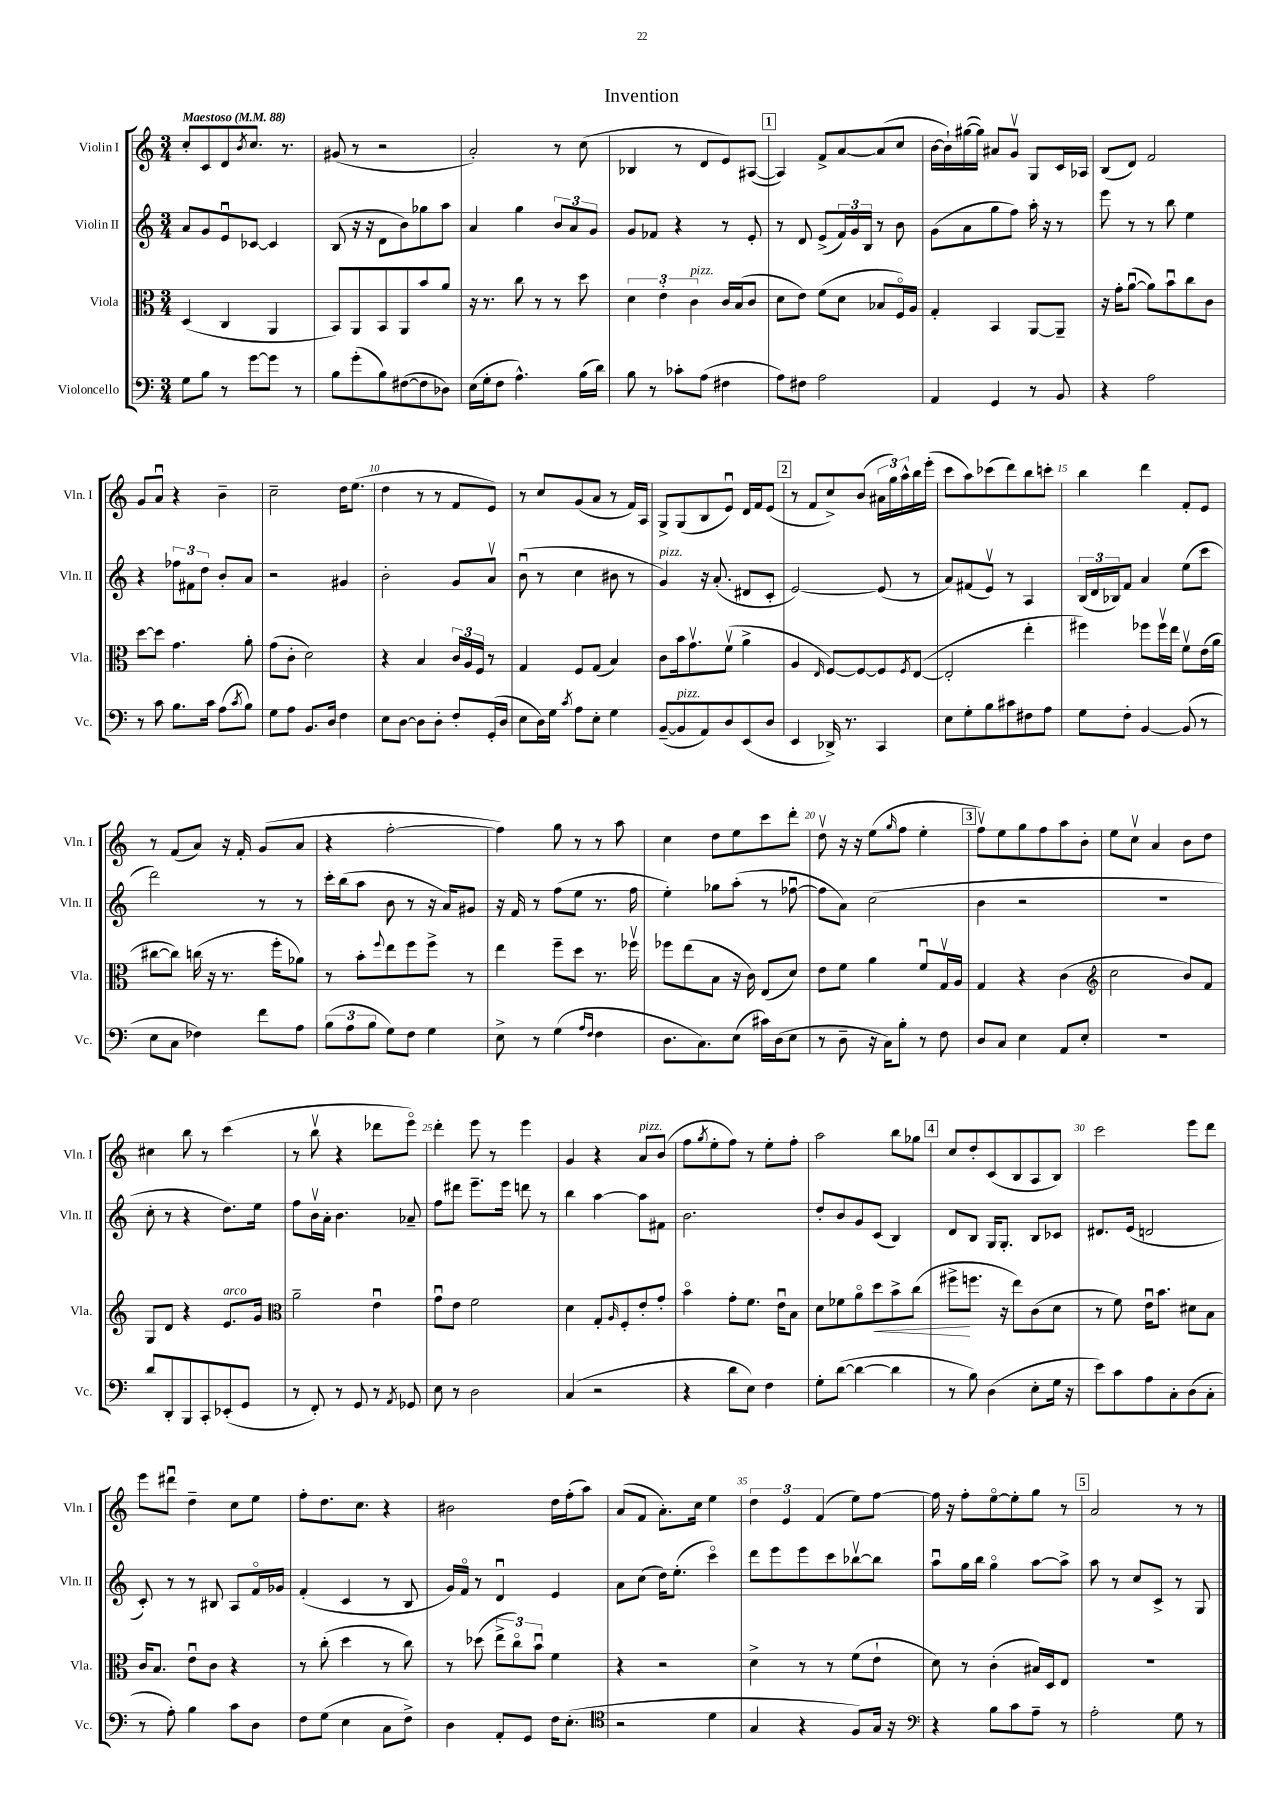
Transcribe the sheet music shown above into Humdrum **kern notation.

**kern	**kern	**dynam	**kern	**kern
*part4	*part3	*part3	*part2	*part1
*staff4	*staff3	*staff3	*staff2	*staff1
*I"Violoncello	*I"Viola	*	*I"Violin II	*I"Violin I
*I'Vc.	*I'Vla.	*	*I'Vln. II	*I'Vln. I
*clefF4	*clefC3	*	*clefG2	*clefG2
*k[]	*k[]	*	*k[]	*k[]
*M3/4	*M3/4	*	*M3/4	*M3/4
*MM88	*MM88	*	*MM88	*MM88
=1	=1	=1	=1	=1
!	!	!	!	!LO:TX:a:B:t=Maestoso
8G\L	(4D/	.	8a/L	8cc'/L
8B\J	.	.	8g/	8c/
8r	4C/	.	8eu/	8d/
.	.	.	.	8qb/
[8g\L	.	.	[8c-X/J	8.cc/J
8g\J]	4AA/	.	4c-/]	.
.	.	.	.	8.r
8r	.	.	.	.
=2	=2	=2	=2	=2
8B\L	8BB/L)	.	(8B/	(8g#X/
(8g'\	8AA/	.	16r	8r
.	.	.	16r	.
8B\)	8BB/	.	8d\L	2r
([8F#X\	8AA/	.	8b\)	.
8F#\]	8b/	.	8gg-X\	.
8D-X\J)	8a/J	.	8aa\J	.
=3	=3	=3	=3	=3
(16E\LL	16r	.	4a/	2a'/)
16G'\J	8.r	.	.	.
8F\J	.	.	.	.
4.A^^\)	8cc\	.	4gg\	.
.	8r	.	.	.
.	8r	.	12b/L	8r
.	.	.	12a/	.
(16B\LL	8dd\	.	.	(8cc\
.	.	.	12g/J	.
16d\JJ)	.	.	.	.
=4	=4	=4	=4	=4
8B\	6d\	.	8g/L	4B-X/
8r	.	.	8f-X/J	.
.	6e'\	.	.	.
8c-X'\L	.	.	4r	8r
!	!LO:TX:a:i:t=pizz.	!	!	!
.	6c\	.	.	.
(8A\J	.	.	.	8d/L
4F#X\	16c/LL	.	8r	8e/)
.	(16B/J	.	.	.
.	8c/J	.	8e'/	([8A#X/J
!!LO:REH:place=s1:t=1
=5	=5	=5	=5	=5
8A\L)	8d\L	.	8r	4A#/])
8F#X\J	8e\J)	.	8d/	.
2A\	(8f\L	.	(8e^/L	8f^/L
.	8d\J	.	24f/L)	[8a/
.	.	.	24g/	.
.	.	.	24B/JJ	.
.	8B-X/L	.	8r	(8a/]
.	16F/L)	.	8b\	8cc/J
.	16A/JJ	.	.	.
=6	=6	=6	=6	=6
4AA/	4G'/	.	(8g\L	[16b\LL
.	.	.	.	16b`\])
.	.	.	8a\	([16gg#X\
.	.	.	.	16gg#\JJ])
4GG/	4BB/	.	8gg\	8a#X/L
.	.	.	8ff\J)	8gv/J
8r	[8AA/L	.	16aa'\	8G/L
.	.	.	16r	.
8BB/	8AA~/J]	.	8r	16c/L
.	.	.	.	16A-X/JJ
=7	=7	=7	=7	=7
4r	16r	.	8eee\	(8B/L
.	16g'\KL	.	.	.
.	([8au\J	.	8r	8d/J)
2A\	8a\L])	.	8r	2f/
.	8bu\	.	8bb\	.
.	8cc\	.	4ee\	.
.	8c\J	.	.	.
!!LO:LB:g=z
=8	=8	=8	=8	=8
8r	[8dd\L	.	4r	8g/L
8c\	8dd\J]	.	.	8au/J
8.B\L	4.g\	.	12ff-X\L	4r
.	.	.	12f#X\	.
.	.	.	12dd\J	.
16c\Jk	.	.	.	.
(8A\L	.	.	8b'/L	4b~\
8qc/	.	.	.	.
8B\J)	8a'\	.	8a/J	.
=9	=9	=9	=9	=9
8G\L	(8g\L	.	2r	2cc~\
8A\J	8c'\J	.	.	.
8.BB/L	2d\)	.	.	.
16D/Jk	.	.	.	.
4F\	.	.	4g#X/	16dd\KL
.	.	.	.	(8.ee\J
=10	=10	=10	=10	=10
8E\L	4r	.	2b'\	4dd\
[8D\J	.	.	.	.
8D\L]	4B/	.	.	8r
8D'\J	.	.	.	8r
8F'/L	24c/LL	.	8g/L	8f/L
.	24A/	.	.	.
.	24F/JJ	.	.	.
(16GG'/L	8r	.	8av/J	8e/J)
16D/JJ	.	.	.	.
=11	=11	=11	=11	=11
8E\L	4G/	.	(8bu\	8r
16D\L)	.	.	8r	8cc/L
16G\JJ	.	.	.	.
8qc/	.	.	.	.
8A\L	8F/L	.	4cc\	(8g/
8E'\J	(8G/J	.	.	8a/J
4G\	4B/)	.	8b#X\	8r
.	.	.	8r	16f/LL)
.	.	.	.	16A/JJ
=12	=12	=12	=12	=12
!	!	!	!LO:TX:a:i:t=pizz.	!
([8BB~/L	8c\L	.	4g/)	8G^/L
!LO:TX:a:i:t=pizz.	!	!	!	!
8BB/]	16b\k	.	.	(8G/
.	8.gv\	.	.	.
8AA/)	.	.	16r	8B/
.	.	.	(8.a'/	.
8D/	(8fv\J	.	.	8eu/J)
(8EE/	4a^\	.	8d#X/L	16d/LL
.	.	.	.	16f/J
8D/J	.	.	8c'/J	(8e/J
!!LO:REH:place=s1:t=2
=13	=13	=13	=13	=13
4EE/	4A/	.	[2e/)	8r
.	.	.	.	8f/L
.	16qqE/	.	.	.
16DD-X^/)	[8F/L)	.	.	8cc^/)
8.r	.	.	.	.
.	8F/_	.	.	(8b/J
4CC/	8F/]	.	(8e/]	24a#X\LL
.	.	.	.	24gg\)
.	.	.	.	24aa^^\
.	8qF/	.	.	.
.	([8E/J	.	8r	16bb\
.	.	.	.	(16eee'\JJ
=14	=14	=14	=14	=14
8E\L	2E'/]	.	8a/L)	8ccc\L
8G'\	.	.	(8f#X/	8aa\)
8B\	.	.	8ev/J)	(8ccc-X\
8c#X\	.	.	8r	8ddd\)
8F#X\	4ee'\	.	4A/	8bb\
8A\J	.	.	.	8cccn'\J
=15	=15	=15	=15	=15
8G\L	4ff#X\)	.	(24B/LL	4bb\
.	.	.	24d/	.
.	.	.	24B-X/J)	.
8F'\J	.	.	8f/J	.
[4BB/	8ff-X\L	.	4a/	4ddd\
.	16ff-v\L	.	.	.
.	16ee\JJ	.	.	.
(8BB/]	8fv\L	.	(8ee\L	8f'/L
8r	(16e\L	.	8ccc\J	8e/J
.	16a\JJ	.	.	.
!!LO:LB:g=z
=16	=16	=16	=16	=16
8E\L	[8cc#X\L	.	2ddd\)	8r
8C\J	8cc#\J])	.	.	(8f/L
4F-X\)	(16ccn\	.	.	8a/J)
.	16r	.	.	.
.	8.r	.	.	16r
.	.	.	.	16f'/
8f\L	.	.	8r	(8g/L
.	16ff'\KL	.	.	.
8A\J	8a-X\J)	.	8r	8a/J
=17	=17	=17	=17	=17
(12B\L	8r	.	16ccc'\LL	4r
.	.	.	(16bb\J	.
12A\	.	.	.	.
.	8b'\L	.	8aa\J	.
12B\J	.	.	.	.
.	8qqff/	.	.	.
8G\L)	8ee\	.	8b\	[2ff'\
8F\J	8ff\	.	8r	.
4G\	8ff^\J	.	16r	.
.	.	.	16a/KL)	.
.	8r	.	8g#X/J	.
=18	=18	=18	=18	=18
8E^\	4ee\	.	16r	4ff\])
.	.	.	16f/	.
8r	.	.	8r	.
(4G\	8ff~\L	.	(8ff\L	8gg\
.	8dd\J	.	8ee\J	8r
16qqA/LL	.	.	.	.
16qqF/JJ	.	.	.	.
4F\	8.r	.	8.r	8r
.	.	.	.	8aa\
.	16ff-Xv\	.	16ff\	.
=19	=19	=19	=19	=19
8.D\L	8ff-X\L	.	4ee'\)	4cc\
.	(8ee\	.	.	.
8.C\)	.	.	.	.
.	8B\J	.	8gg-X\L	8dd\L
(8E\J	16r	.	(8aa'\J	8ee\
.	16c\)	.	.	.
16c#X\LL)	(8E/L	.	8r	8ccc\
(16D\J	.	.	.	.
8E\J	8d/J)	.	[8ff-Xu\	8ddd'\J
=20	=20	=20	=20	=20
8r	8e\L	.	8ff-\L]	8ddv\
8D~\	8f\J	.	8a\J)	16r
.	.	.	.	16r
16r	4a\	.	(2cc\	(8ee\L
16C\KL)	.	.	.	.
.	.	.	.	16qqgg/
8B'\J	.	.	.	8ff\J
8r	8fu/L	.	.	4ee'\
8F\	16Gv/L	.	.	.
.	16A/JJ	.	.	.
!!LO:REH:place=s1:t=3
=21	=21	=21	=21	=21
8D/L	4G/	.	4b\	8ffv\L)
8C/J	.	.	.	8ee\
4E\	4r	.	2r	8gg\
.	.	.	.	8ff\
8AA/L	(4c\	.	.	8aa\
8E'/J	.	.	.	8b'\J
=22	=22	=22	=22	=22
*	*clefG2	*	*	*
2.r	2cc\	.	2.r	8ee\L
.	.	.	.	8ccv\J
.	.	.	.	4a/
.	8b/L)	.	.	8b\L
.	8f/J	.	.	8dd\J
!!LO:LB:g=z
=23	=23	=23	=23	=23
8d/L	8G/L	.	8cc'\	4cc#X\
8DD'/	8d/J	.	8r	.
8BBB/	4r	.	4r	8bb\
8CC'/	.	.	.	8r
!	!LO:TX:a:i:t=arco	!	!	!
(8EE-X'/	8.e/L	.	8.dd\L)	(4ccc\
8GG/J	.	.	.	.
.	16g/Jk	.	16ee\Jk	.
=24	=24	=24	=24	=24
*	*clefC3	*	*	*
8r	2a~\	.	8ff\L	8r
8FF'/)	.	.	16bv\L	8bbv\
.	.	.	16a'\JJ	.
8r	.	.	4.b\	4r
8GG/	.	.	.	.
8r	4eu\	.	.	8ddd-X\L
8qAA/	.	.	.	.
8GG-X/	.	.	8a-X~/	8eee\J)
=25	=25	=25	=25	=25
8E\	8gu\L	.	8ff\L	4ddd'\
8r	8e\J	.	8ddd#X\J	.
2D\	2f\	.	8.eee~\L	8eee\
.	.	.	.	8r
.	.	.	16eee\Jk	.
.	.	.	8dddn\	4eee\
.	.	.	8r	.
=26	=26	=26	=26	=26
(4C/	4d\	.	4bb\	4g/
2r	8G'/L	.	[4aa\	4r
.	16qqA/	.	.	.
.	8F'/	.	.	.
!	!	!	!	!LO:TX:a:i:t=pizz.
.	8e'/	.	8aa\L]	8a/L
.	8g'/J	.	8f#X\J	(8b/J
=27	=27	=27	=27	=27
4r	4b\	.	2.b\	8ff\L
.	.	.	.	8qgg/
.	.	.	.	8ee'\
8d\L	8g'\L	.	.	8ff\J)
8E\J)	8.f\J	.	.	8r
4F\	.	.	.	8ee'\L
.	16eu\KL	.	.	.
.	8B\J	.	.	8ff'\J
=28	=28	=28	=28	=28
8G'\L	8d\L	.	8dd'/L	2aa\
([8d\J	8f-X\	.	8b/	.
4d\_	8a\	.	8g/	.
!	!	!LO:HP:b	!	!
.	8dd\	<	(8c/J	.
4d\]	8b^\	.	4B/)	8bb\L
.	(8cc\J	.	.	8gg-X\J
!!LO:REH:place=s1:t=4
=29	=29	=29	=29	=29
8r	8ff#X^\L	.	8d/L	8cc/L
8B\)	8.ffn\J	[	8B/J	8dd'/
(4D\	.	.	16G/KL	(8c/
.	16r	.	8.G'/J	.
.	8ee\L)	.	.	8B/
8E'\L	(8c\	.	8B/L	8A/
16G\Jk	8d\J	.	8c-X/J	8B/J)
16r	.	.	.	.
=30	=30	=30	=30	=30
8e\L)	8r	.	8.d#X/L	2ccc\
8c\	8f\)	.	.	.
.	.	.	(16e/Jk	.
8A\	16eu\KL	.	2dn/	.
.	8.b\J	.	.	.
8C'\	.	.	.	.
(8D\	8d#X\L	.	.	8eee\L
8C'\J	8B\J	.	.	8ddd\J
!!LO:LB:g=z
=31	=31	=31	=31	=31
8r	16c/KL	.	8c'/)	8eee\L
.	8.B/J	.	.	.
8A'\)	.	.	8r	8ddd#Xu\J
4B\	8eu\L	.	8r	4dd~\
.	8c\J	.	8B#X/	.
8c\L	4r	.	8A/L	8cc\L
8D\J	.	.	16f/L	8ee\J
.	.	.	16g-X/JJ	.
=32	=32	=32	=32	=32
8F\L	8r	.	(4f'/	8ff'\L
(8G\J	(8cc'\	.	.	8.dd\
4E\	4dd\	.	4c/	.
.	.	.	.	8.cc\J
8C\L	8r	.	8r	4r
8F^\J)	8cc\)	.	8B/	.
=33	=33	=33	=33	=33
4D\	8r	.	16g/LL)	2b#X\
.	.	.	16f/JJ	.
.	(8dd-X\	.	8r	.
8AA'/L	12ee^\L	.	4du/	.
.	12cc\)	.	.	.
8GG/J	.	.	.	.
.	12bu\J	.	.	.
16F\KL	4f\	.	4e/	16dd\LL
(8.E'\J	.	.	.	(16ff'\J
.	.	.	.	8aa\J)
=34	=34	=34	=34	=34
*clefC4	*	*	*	*
2r	4r	.	8a\L	(8a/L
.	.	.	(8cc\J	8f/J
.	2r	.	16dd\KL)	8.a'\L)
.	.	.	(8.ee'\J	.
.	.	.	.	16cc\Jk
4d\	.	.	4ccc\)	4ee\
=35	=35	=35	=35	=35
4G/	4d^\	.	8ddd\L	6dd\
.	.	.	8eee\	.
.	.	.	.	6e/
4r	8r	.	8eee\	.
.	.	.	.	(6f/
.	8r	.	8ccc\	.
8F/L)	(8f\L	.	[8bb-Xv\	8ee\L)
16G/Jk	8e`\J	.	8bb-\J]	[8ff\J
16r	.	.	.	.
=36	=36	=36	=36	=36
*clefF4	*	*	*	*
4r	8d\)	.	8aau\L	16ff\]
.	.	.	.	16r
.	8r	.	16gg\L	8ff'\L
.	.	.	16bb\JJ	.
8B\L	(4c'\	.	4gg\	[8ee\
8c\	.	.	.	8ee'\]
8A~\J	16B#X/LL)	.	[8aa\L	8gg\J
.	16D/J	.	.	.
8r	8E/J	.	8aa^\J]	8r
!!LO:REH:place=s1:t=5
=37	=37	=37	=37	=37
2A'\	2.r	.	8aa\	2a/
.	.	.	8r	.
.	.	.	8cc/L	.
.	.	.	8c^/J	.
8G\	.	.	8r	8r
8r	.	.	8G/	8r
==	==	==	==	==
*-	*-	*-	*-	*-
